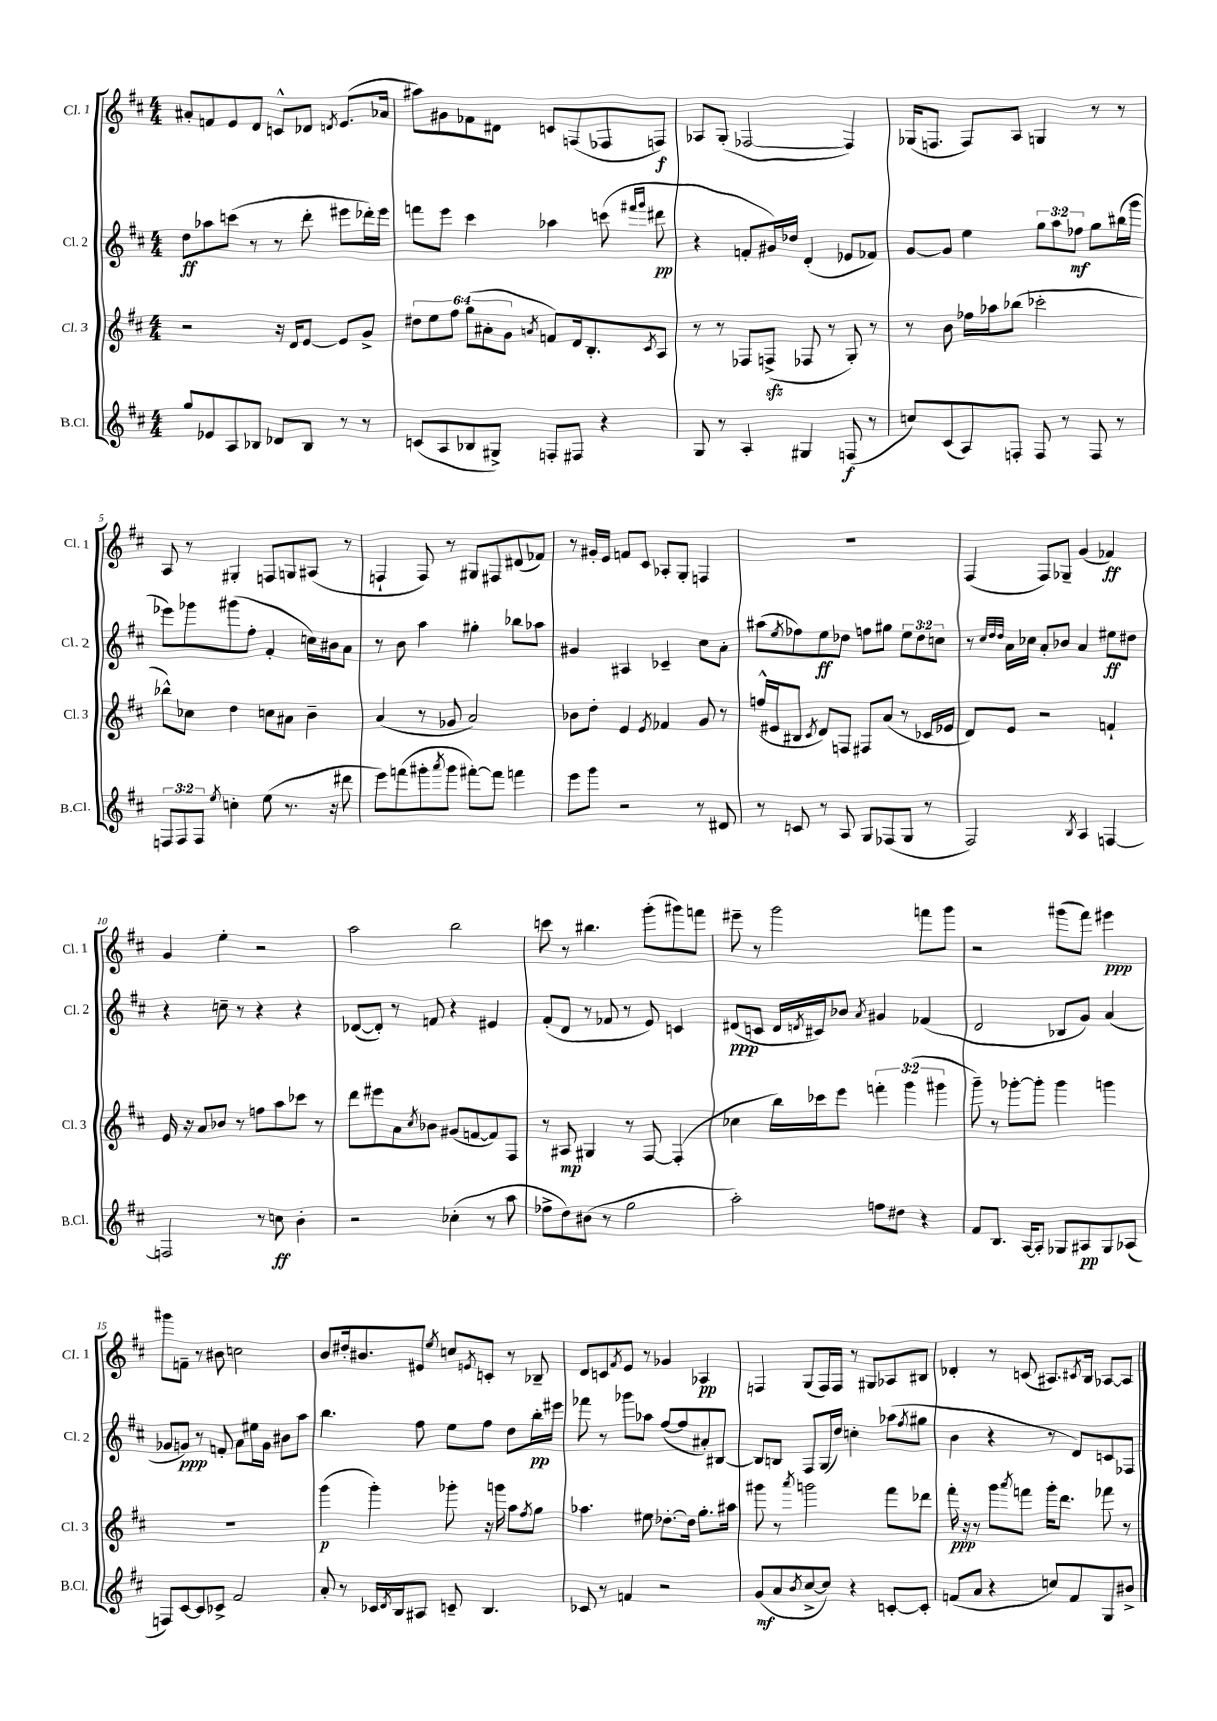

**kern	**kern	**kern	**kern
*staff4	*staff3	*staff2	*staff1
*clefG2	*clefG2	*clefG2	*clefG2
*k[f#c#]	*k[f#c#]	*k[f#c#]	*k[f#c#]
*M4/4	*M4/4	*M4/4	*M4/4
8gg/L	2r	8dd\L	8a#'/L
8e-/	.	8aa-\	8f/
8A/	.	(8ccc\J	8e/
8B-/J	.	8r	8d/J
8d-/L	16r	8r	8c^^/L
.	16d/LK	.	.
8B-/J	[8e/J	8ddd'\	8d-/J
.	.	.	8qd/
8r	8e/]L	8eee#\L	(8.e/L
8r	8g^/J	16ddd-'\L)	.
.	.	16eee#\JJ	16a-/Jk
=	=	=	=
(8c/L	12dd#\L	8fff\L	8aa#\L)
.	12ee\	.	.
8A/	.	8eee\J	8g#\
.	12ff#\J	.	.
8B-/	(12gg\L	4ccc#\	8f-\
.	12a#'\	.	.
8G#^/J)	.	.	8d#\J
.	12g\J	.	.
.	8qa/	.	.
8F'/L	8f/L)	4aa-\	8c/L
8F#/J	16d/k	.	(8F/
.	8.B'/	.	.
4r	.	(8ccc\	8F-/
.	.	16qqfff#/LL	.
.	8qc#/	16qqggg/JJ	.
.	8A/J	8ddd#\	8F/J)
=	=	=	=
8G/	8r	4r	8A-/L
8r	8r	.	(8G'/J
4A'/	8F-/L	8f'/L	[2F-/
.	(8F^/J	16g#/L)	.
.	.	16dd-/JJ	.
4G#/	8F-/	(4d'/	.
.	8r	.	.
(8F/	8G'/)	8e-/L	4F-/])
8r	8r	8f-/J)	.
=	=	=	=
8cc/L)	8r	[8g/L	(16G-/LK
.	.	.	8.F/J
(8c#/	8b\	8g/]J	.
8A/)	16ff-\LL	4ee\	8F/L)
.	16aa-\J	.	.
8F'/J	(8bb-\J	.	8A/J
8F/	2ccc-'\	12gg\L	4G/
.	.	12aa\	.
8r	.	.	.
.	.	12ff-\J	.
8F/	.	8gg\L	8r
8r	.	(16bb#\L	8r
.	.	16ggg\JJ	.
=	=	=	=
12F/L	8bb-^^\L)	8eee-\L)	8A/
12F/	.	.	.
.	8cc-\J	8ggg-\	8r
12F/J	.	.	.
8qee/	.	.	.
4cc'\	4dd\	(8ggg#\	4G#'/
.	.	8ff#'\J	.
(8ee\	8cc\L	4f#'/	8F/L
8.r	8a#\J	.	8G/
.	4b~\	16cc\LL)	(8A#/J
16r	.	16b#\J	.
8ddd#\	.	8a\J	8r
=	=	=	=
8eee\L)	(4a/	8r	4F`/
(8fff\	.	8b\	.
8ggg#'\	8r	4aa\	8F/)
8qaaa/	.	.	.
8ggg#\J	8g-/	.	8r
[8fff#'\L)	2a/)	4gg#'\	8G#/L
8fff#\]J	.	.	8F#/
4fff\	.	8bb-\L	(8d#/
.	.	8aa-\J	8f-/J)
=	=	=	=
8eee\L	8b-\L	4g#/	8r
8ggg\J	8dd'\J	.	16g#'/LL
.	.	.	16e/JJ
2r	4e/	4A#/	8f/L
.	.	.	8c#/J
.	8qe/	.	.
.	4f-/	4c-~/	8A-'/L
.	.	.	8G'/J
8r	8g/	8cc#\L	4F/
8d#/	8r	8a'\J	.
=	=	=	=
8r	(16ff^^/LL	(8aa#\L	1r
.	16e#/J	.	.
.	.	8qee/	.
8c/	8B#/J	8ff-\)	.
.	8qc#/	.	.
8r	8d/L)	8ee\	.
8A/	8F/J	8dd-\J	.
8G/L	8F#/L	8ff\L	.
(8F-/	(8a/J	8gg#\J	.
8G/J	8r	12ee\L	.
.	.	12dd-\	.
8r	16c-/LL	.	.
.	.	12cc\J	.
.	16e-/JJ	.	.
=	=	=	=
2F#/)	8d/L)	8r	(4F#/
.	.	32qqcc#/LLL	.
.	.	32qqdd/	.
.	.	32qqdd/JJJ	.
.	8e/J	16a\LL	.
.	.	16cc-\JJ	.
.	2r	8a'/L	8F#/L)
.	.	8b-/J	8G-~/J
8qB/	.	.	.
4A/	.	4a/	(4g/
[4F/	4f`/	8ee#\L	4f-/)
.	.	8dd#\J	.
=	=	=	=
2F/]	16e/	4r	4g/
.	16r	.	.
.	8a/L	.	.
.	8b-/J	8cc~\	4ee'\
.	8r	8r	.
8r	8ff\L	4r	2r
8cc\	8aa\	.	.
4b'\	8ccc-\J	4r	.
.	8r	.	.
=	=	=	=
2r	8ddd\L	([8d-/L	2aa\
.	8eee#\	8d-'/]J)	.
.	8a\	8r	.
.	8qcc#/	.	.
.	8b-\J	8f/	.
(4cc-'\	(8g#/L	4r	2bb\
.	[8f/	.	.
8r	8f/])	4e#/	.
8aa\	8F#/J	.	.
=	=	=	=
8ff-^\L	8r	(8f#'/L	8ccc\
8dd\)	8A#/	8d/J	8r
(8b#\J	4G#/	8r	4.bb#\
8r	.	8f-/	.
2gg\	8r	8r	.
.	[8F#/	8e/)	(8ggg'\L
.	(4F#'/]	4c/	8ggg#\)
.	.	.	8fff\J
=	=	=	=
2aa'\)	4cc-\	(8d#/L	8eee#~\
.	.	8c/J	8r
.	16bb\LL)	16d#/LL	2ggg\
.	.	8qd/	.
.	16ccc-\J	16c#/J)	.
.	8eee\J	8b-/J	.
.	.	8qa/	.
8ff\L	6fff'\	4g#/	.
8dd#\J	.	.	.
.	(6ggg\	.	.
4r	.	(4f-/	8fff\L
.	6ggg#\	.	.
.	.	.	8ggg\J
=	=	=	=
8f#/L	8ggg~\)	2d/	2r
8.B/J	8r	.	.
.	[8ggg-'\L	.	.
[16A/LK	.	.	.
8A'/]J	8ggg-'\]J	.	.
8G-/L	4ggg-\	8B-/L	(8ggg#\L
8A#/	.	8g/J)	8fff#\J)
8G-/	4ggg\	(4a/	4eee#\
(8A-/J	.	.	.
=	=	=	=
8F/L)	1r	8g-/L	8ggg#\L
[8c#/	.	8g/J)	8f~\J
8c#/]	.	8r	8r
8c-^/J	.	8f'/	8b#\
2f#/	.	8a\L	2cc\
.	.	16ee#\L	.
.	.	16g\JJ	.
.	.	8b#\L	.
.	.	8aa\J	.
=	=	=	=
8a'/	(4ggg\	4.bb\	8b/L
8r	.	.	16dd#'/k
.	.	.	8.b#/
16c-/LL	4ggg'\)	.	.
8qd/	.	.	.
16B/J	.	.	.
8A#/J	.	8ff#\	8e#/J
.	.	.	8qee/
8c~/	8ggg-'\	8ee\L	8cc/L
.	.	.	8qe/
4.B/	16r	8ff#\J	8c'/J
.	16ggg\	.	.
.	8aa\L	8dd\L	8r
.	8qff#/	.	.
.	8gg\J	16bb'\L	8B-~/
.	.	16eee#\JJ	.
=	=	=	=
8c-/	4.aa-\	8fff-\	8d/L
8r	.	8r	8c/
.	.	.	8qf#/
4f/	.	8ggg-\L	8e/J
.	8ee#\	8aa-\J	8r
2r	[8.dd-'\L	([8ff#/L	4g-/
.	.	8ff#/]	.
.	16dd-\]Jk	.	.
.	8.gg'\L	8a#'/)	4A-/
.	.	[8B#/J	.
.	16aa#\Jk	.	.
=	=	=	=
(8g/L	8ggg#\	8B#/]L	4F/
8a/	8r	8B/J	.
8qb/	8qaaa/	.	.
[8cc#^/	2ggg\	8F#/L	(8G/L
8cc#/]J)	.	(16G/L	16F/L)
.	.	16dd/JJ)	16F/JJ
4r	.	4cc'\	8r
.	.	.	8G#/L
[8c'/L	8fff#\L	(8aa-\L	8A-/
.	.	8qff#/	.
8c'/]J	8ddd-\J	8gg#\J	8B#/J
=	=	=	=
(8f/L	16fff#'\	4b\	4d-'/
.	16r	.	.
8a/J	8r	.	.
4r	8ggg\L	4r	8r
.	8qaaa/	.	.
.	8fff\J	.	(8c/
8cc/L)	16ggg'\LK	8r	8.A#/L)
.	8.ddd\J	.	.
8f/	.	8d/L)	.
.	.	.	8qc#/
.	.	.	16B/Jk
8G/	8fff-\	8c/	[8A-/L
8b#^/J	8r	8F-/J	8A-/]J
==	==	==	==
*-	*-	*-	*-
